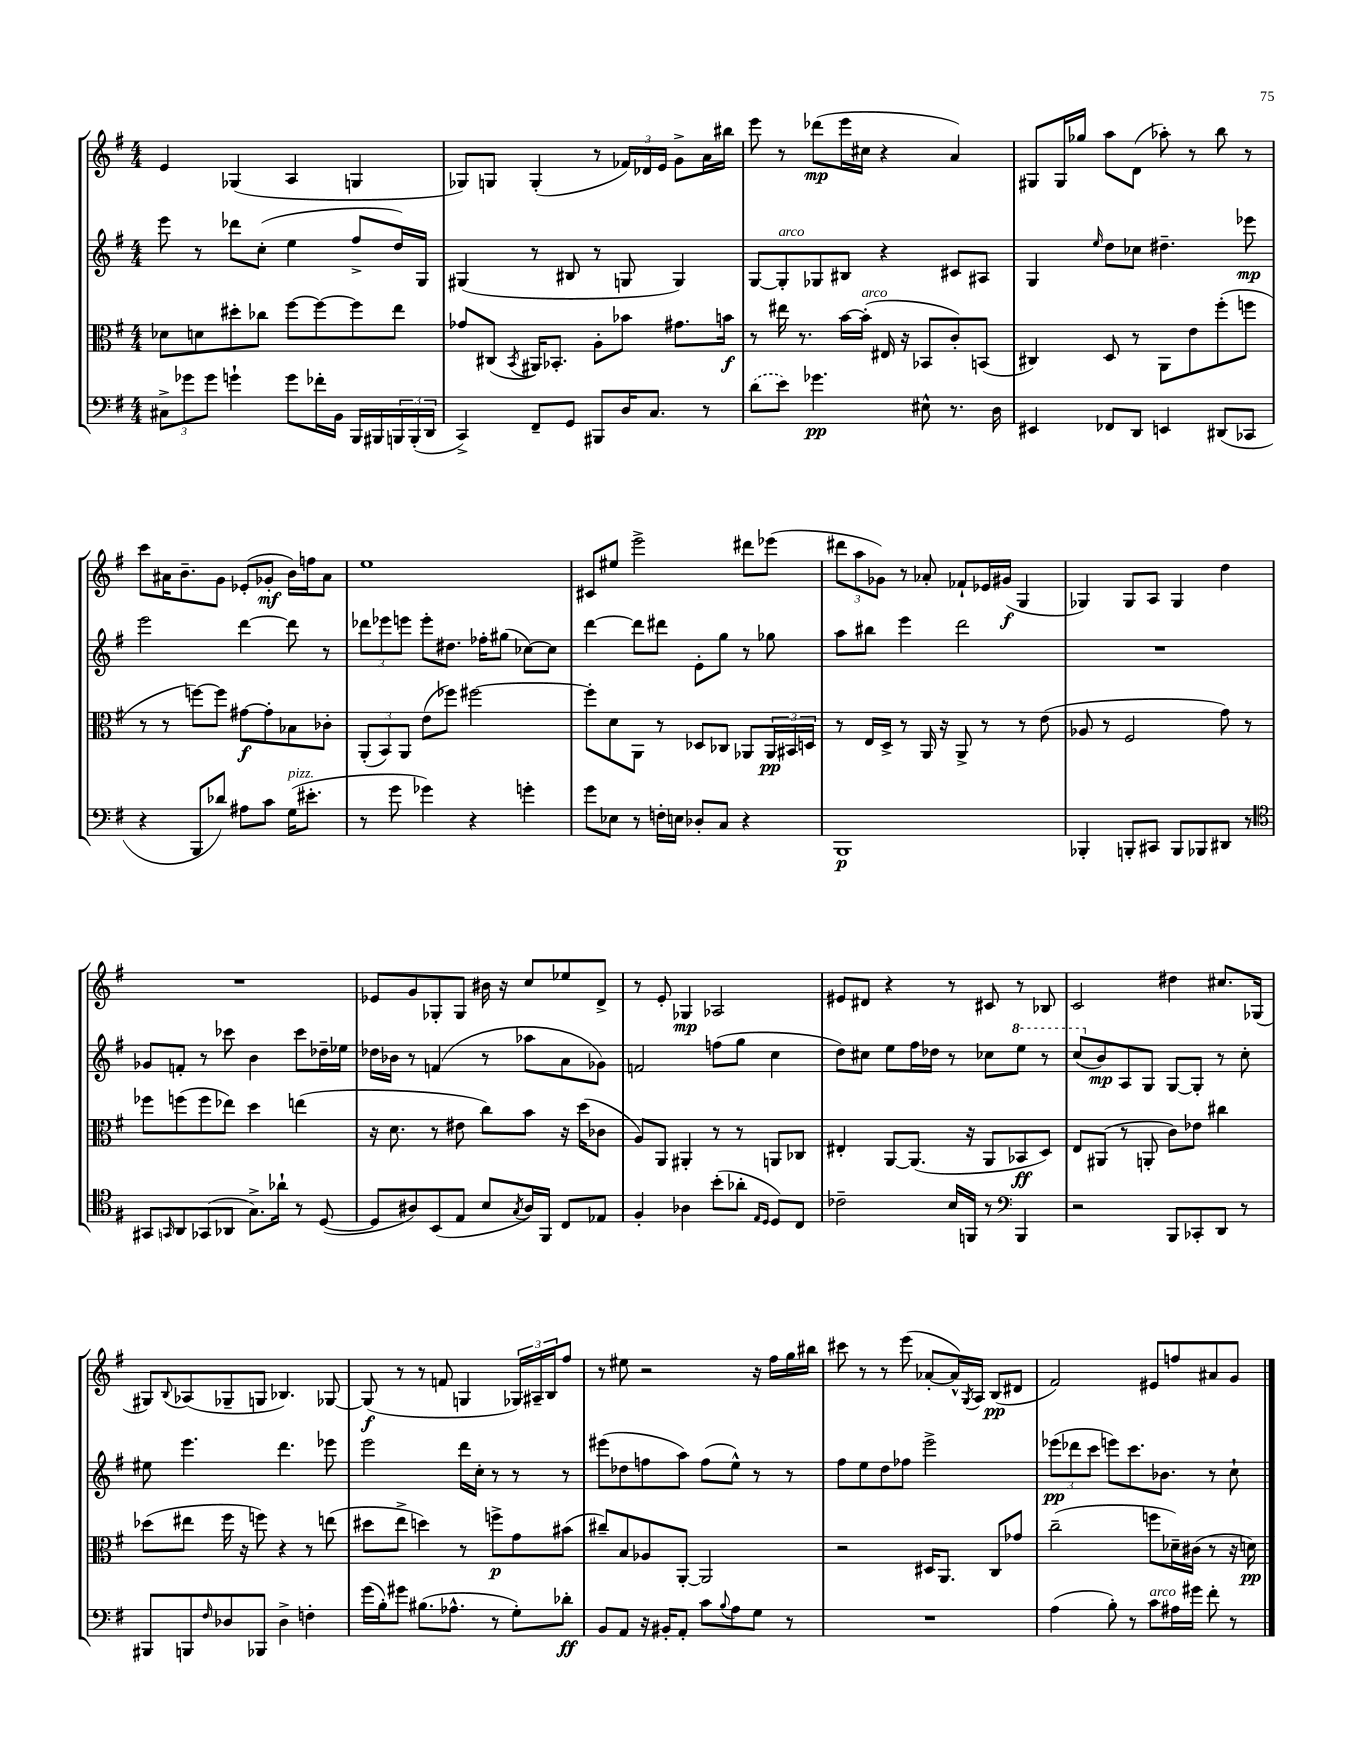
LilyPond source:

<<
\new StaffGroup <<
\new Staff = "s0" {
    \clef treble \key g \major \numericTimeSignature \time 4/4
    e'4 ges4( a4 g4 |
    ges8) g8 g4-.( r8 \tuplet 3/2 { fes'16) des'16 e'16 } g'8-> a'16 bis''16 |
    e'''8 r8 des'''8\mp( e'''16 cis''16 r4 a'4) |
    gis8 gis16 ges''16 a''8 d'8( aes''8-.) r8 b''8 r8 |
    c'''8 ais'16 b'8.-- g'8 ees'8-.( ges'8-.\mf b'16) f''16 ais'8 |
    e''1 |
    cis'8 eis''8 e'''2-> dis'''8 ees'''8( |
    \tuplet 3/2 { dis'''8 a''8 ges'8) } r8 aes'8-. fes'8-! ees'16 gis'16\f( g4 |
    ges4) ges8 a8 ges4 d''4 |
    R1 |
    ees'8 g'8 ges8-. ges8 bis'16 r16 c''8 ees''8 d'8-> |
    r8 e'8-. ges4\mp aes2 |
    eis'8 dis'8 r4 r8 cis'8 r8 bes8 |
    c'2 dis''4 cis''8. ges16( |
    gis8) \appoggiatura { b8 } aes8( ges8-- g8 bes4.) ges8~ |
    ges8\f( r8 r8 f'8 g4 \tuplet 3/2 { ges16) ais16-- b16 } fis''8 |
    r8 eis''8 r2 r16 fis''16 g''16 bis''16 |
    cis'''8 r8 r8 e'''8( aes'8~-. aes'16-^) \acciaccatura { g8 } a16 b8\pp( dis'8 |
    fis'2) eis'8 f''8 ais'8 g'8 \bar "|." |
}
\new Staff = "s1" {
    \clef treble \key g \major \numericTimeSignature \time 4/4
    e'''8 r8 des'''8 c''8-.( e''4 fis''8-> d''16) g16 |
    gis4( r8 bis8 r8 g8 g4) |
    g8~ g8-.^\markup { \italic "arco" } ges8 bis8 r4 cis'8 ais8 |
    g4 \grace { e''16 } d''8 ces''8 dis''4.-- ees'''8\mp |
    e'''2 d'''4~ d'''8 r8 |
    \tuplet 3/2 { des'''8 ees'''8 e'''8 } e'''8-. dis''8. fes''16-. gis''8( ces''8~) ces''8 |
    d'''4~ d'''8 dis'''8 e'8-. g''8 r8 ges''8 |
    a''8 bis''8 e'''4 d'''2 |
    R1 |
    ges'8 f'8-. r8 ces'''8 b'4 ces'''8 des''16-- ees''16 |
    des''16 bes'16 r8 f'4( r8 aes''8 a'8 ges'8) |
    f'2 f''8( g''8 c''4 |
    d''8) cis''8 e''8 fis''16 des''16 r8 ces''8 \ottava #1 e'''8 r8 |
    c'''8( \ottava #0 b'8\mp) a8 g8 g8~ g8-. r8 c''8-. |
    eis''8 e'''4. d'''4. ees'''8 |
    e'''2 d'''16 c''16-. r8 r8 r8 |
    eis'''8( des''8 f''8 a''8) f''8( e''8-^) r8 r8 |
    fis''8 e''8 d''8 fes''8 e'''2-> |
    \tuplet 3/2 { ees'''8\pp( des'''8 c'''8 } e'''8) c'''8. bes'8. r8 c''8-! \bar "|." |
}
\new Staff = "s2" {
    \clef alto \key g \major \numericTimeSignature \time 4/4
    des'8 d'8 dis''8-. ces''8 fis''8~ fis''8~ fis''8 e''8 |
    ges'8 cis8( \acciaccatura { b,8 } ais,16) bes,8.-. a8-. bes'8 gis'8. b'16\f |
    r8 eis''16 r8. b'16~ b'16-.^\markup { \italic "arco" }( eis16 r16 bes,8 c'8-.) b,8( |
    cis4) d8 r8 a,8 e'8 fis''8-.( f''8 |
    r8 r8 f''8~) f''8 gis'8~\f gis'8-. bes8 ces'8-. |
    \tuplet 3/2 { a,8-.( b,8) a,8 } e'8( fes''8) fis''2~ |
    fis''8-. d'8 a,8 r8 des8 ces8 aes,8 \tuplet 3/2 { aes,16\pp bis,16 d16 } |
    r8 e16 d16-> r8 a,16 r16 a,8-> r8 r8 e'8( |
    aes8 r8 fis2 g'8) r8 |
    fes''8 f''8( f''8 ees''8) d''4 e''4( |
    r16 d'8. r8 eis'8 c''8) b'8 r16 d''16( ces'8 |
    a8) a,8 ais,4-. r8 r8 a,8 ces8 |
    eis4-. a,8~ a,8.( r16 a,8 bes,8\ff d8) |
    e8 ais,8( r8 a,8-. c'8) ees'8 cis''4 |
    des''8( eis''8 fis''16 r16 f''8) r4 r8 e''8( |
    dis''8 e''8-> d''4) r8 f''8->\p g'8 bis'8( |
    cis''8--) b8 aes8 a,8~-. a,2 |
    r2 dis16 a,8. c8 ges'8 |
    c''2--( f''8 des'16--) cis'16( r8 r16 d'16\pp) \bar "|." |
}
\new Staff = "s3" {
    \clef bass \key g \major \numericTimeSignature \time 4/4
    \tuplet 3/2 { cis8-> ges'8 ges'8 } g'4-! g'8 fes'16-. b,16 b,,16 bis,,16 \tuplet 3/2 { b,,16 b,,16-.( d,16 } |
    c,4->) fis,8-- g,8 bis,,8 d16 c8. r8 |
    \once \slurDashed d'8( e'8) ges'4.\pp eis8-^ r8. d16 |
    eis,4 fes,8 d,8 e,4 dis,8( ces,8 |
    r4 b,,8 des'8) ais8 c'8 g16^\markup { \italic "pizz." }( eis'8.-. |
    r8 g'8 ges'4) r4 g'4-. |
    g'8 ees8 r8 f16-. e16 des8-. c8 r4 |
    b,,1\p |
    bes,,4-. b,,8-. cis,8 b,,8 bes,,8 dis,8 r8 |
    \clef tenor gis,8 \grace { g,16 } a,8 ges,8( aes,8 g8.->) aes'16-! r8 d8~( |
    d8 ais8) b,8( e8 b8 \acciaccatura { g8 } ais16) fis,16 c8 ees8 |
    fis4-. aes4 b'8-.( aes'8-. \grace { e16 d16 } d8) c8 |
    ces'2-- b16 f,16 r8 \clef bass b,,4 |
    r2 b,,8 ces,8-. d,8 r8 |
    bis,,8 b,,8 \grace { fis16 } des8 bes,,8 des4-> f4-. |
    g'16( b16-.) gis'8 bis8.( aes8.-^ r8 g8-.) des'8-.\ff |
    b,8 a,8 r16 bis,16-. a,8-. c'8 \appoggiatura { b8 } a8 g8 r8 |
    R1 |
    a4( b8-.) r8 c'8^\markup { \italic "arco" } ais16 gis'16 fis'8-. r8 \bar "|." |
}
>>
>>
\layout { \context { \Score \remove "Bar_number_engraver" } }
